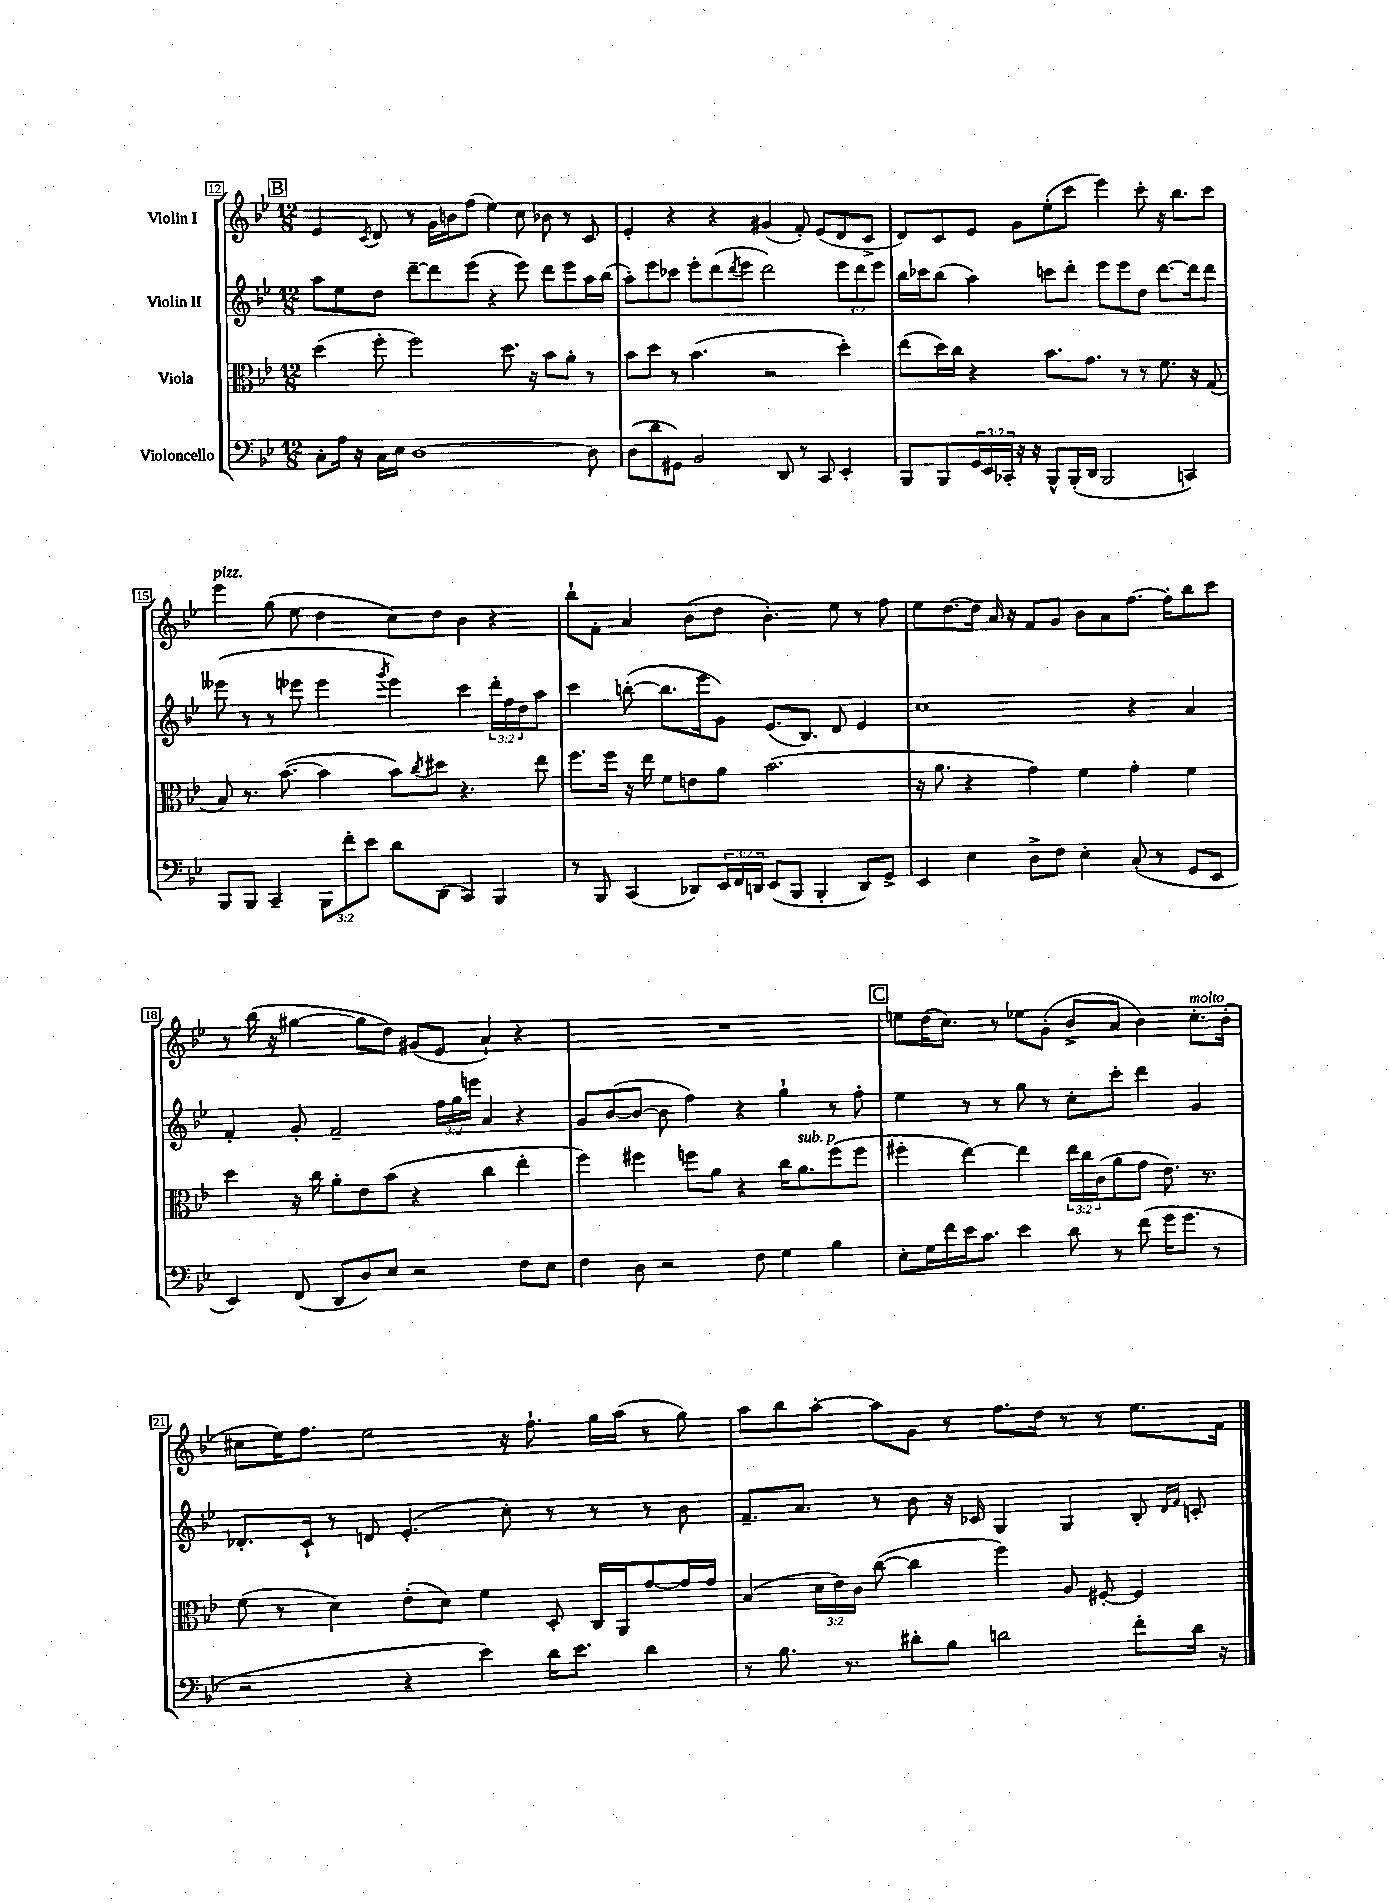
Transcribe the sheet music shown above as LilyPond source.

<<
\new StaffGroup <<
\new Staff = "s0" \with { instrumentName = "Violin I" } {
    \clef treble \key bes \major \numericTimeSignature \time 12/8
    \mark \markup { \box "B" } ees'4 \acciaccatura { c'8 } d'8 r8 g'16 b'16 f''8( ees''4) c''8 bes'8 r8 c'8 |
    ees'4-. r4 r4 gis'4( f'8-.) ees'8( d'8 c'8-> |
    d'8) c'8 ees'8 g'8 ees''8-.( c'''8 ees'''4) c'''8-. r16 bes''8. c'''8 |
    ees'''4^\markup { \italic "pizz." } g''8( ees''8 d''4 c''8) d''8 bes'4 r4 |
    bes''8-! f'8-. a'4 bes'8( d''8 bes'4.-.) ees''8 r8 f''8 |
    ees''8 d''8.~ d''16 a'16 r16 f'8 g'8 bes'8 a'8 f''8.~ f''16-. bes''8 c'''8 |
    r8 bes''16( r16 gis''4~ gis''8 d''8) gis'8( ees'8 a'4-!) r4 |
    R1. |
    \mark \markup { \box "C" } e''8 d''16( c''8.) r8 ees''8 g'8-.( bes'8-> a'8 bes'4) c''8.-.^\markup { \italic "molto" } bes'16-.( |
    cis''8 ees''16) f''8. ees''2 r16 f''8.-! g''16 a''16( r8 g''8) |
    a''8 bes''8 a''8~-. a''8 g'8 r8 f''8. d''16 r8 r8 ees''8. f'16 \bar "|." |
}
\new Staff = "s1" \with { instrumentName = "Violin II" } {
    \clef treble \key bes \major \numericTimeSignature \time 12/8 \override Staff.TupletNumber.text = #tuplet-number::calc-fraction-text
    \mark \markup { \box "B" } a''8 ees''8 d''8 d'''8~-- d'''8 ees'''8( r4 ees'''8) d'''8 ees'''8 a''16 bes''16( |
    a''8-.) ees'''8 ces'''8 ees'''8-. d'''8( \acciaccatura { d'''8 } ees'''8 d'''2) \tuplet 3/2 { ees'''8 d'''8 ees'''8 } |
    bes''16 ces'''16 bes''8( a''4) c'''8 d'''8-. ees'''8 ees'''8 d''8 d'''8.~ d'''16 d'''8 |
    eeses'''8( r8 r8 ees'''8 ees'''4 \acciaccatura { g'''8 } ees'''4) c'''4 \tuplet 3/2 { d'''16-. f''16 d''16 } a''8 |
    c'''4 b''8~-.( b''8. ees'''16 g'8) ees'8.( bes8.) d'8 ees'4 |
    c''1 r4 a'4 |
    f'4-. g'8-. f'2-- \tuplet 3/2 { f''16 g''16 e'''16 } a'4 r4 |
    g'8 bes'8~( bes'8~ bes'8 f''4) r4 g''4-! r8 f''8-. |
    \mark \markup { \box "C" } ees''4 r8 r8 g''8 r8 c''8-. c'''8-. d'''4 g'4 |
    des'8.-. c'16-! r8 d'8 ees'4.-.( c''8-.) r8 r8 r8 bes'8 |
    f'8.-- a'8. r8 bes'8 r16 ces'16 g4 g4 bes8-. \grace { d'16 f'16 } c'8-. \bar "|." |
}
\new Staff = "s2" \with { instrumentName = "Viola" } {
    \clef alto \key bes \major \numericTimeSignature \time 12/8 \override Staff.TupletNumber.text = #tuplet-number::calc-fraction-text
    \mark \markup { \box "B" } d''4( f''8-. f''2) d''8. r16 bes'8 a'8-. r8 |
    bes'8 d''8 r8 bes'4.( r2 d''4-.) |
    ees''8( d''16) c''16 r4 bes'8. g'8. r8 r8 f'8. r16 g8( |
    bes8) r8. bes'8.~( bes'4 bes'8) \acciaccatura { c''8 } dis''8 r4. ees''8 |
    f''8. f''16 r16 ees''16 f'8 e'8 a'8 bes'2.( |
    r16 a'8. r4 g'4) f'4 g'4-. f'4 |
    d''4 r16 c''16 a'8-. ees'8 bes'8( r4 c''4 ees''4-. |
    f''4) fis''4 f''8 a'8 r4 c''16 a'8.^\markup { \italic "sub. p" } f''8( f''8 |
    \mark \markup { \box "C" } fis''4-. ees''4~) ees''4 \tuplet 3/2 { ees''16 c''16 c'16( } a'8 g'8 ees'8.) r8. |
    f'8( r8 d'4) ees'8-.( d'8) f'4 d8-. c16 a,16 g'8~ g'16 g'16 |
    bes4( \tuplet 3/2 { d'16 ees'16) c'16 } c''8~( c''4 f''4) a8 fis8~-. fis4 \bar "|." |
}
\new Staff = "s3" \with { instrumentName = "Violoncello" } {
    \clef bass \key bes \major \numericTimeSignature \time 12/8 \override Staff.TupletNumber.text = #tuplet-number::calc-fraction-text
    \mark \markup { \box "B" } c8-. a16 r16 c16 ees16 d1~ d8 |
    d8( d'8 gis,8) bes,2 d,8 r8 c,8 ees,4-. |
    bes,,8 bes,,8 \tuplet 3/2 { g,16 ees,16 ces,16-. } r16 r16 bes,,8-^ bes,,16-.( d,16 bes,,2 c,4) |
    bes,,8 bes,,8 c,4-- \tuplet 3/2 { bes,,8 f'8-. ees'8 } d'8 d,8( c,4) bes,,4 |
    r8 bes,,8 c,4( des,8) \tuplet 3/2 { ees,16 f,16 d,16 } ees,8( bes,,8 bes,,4-. d,8) g,8-> |
    ees,4 ees4 d8-> f8 ees4-. c8-.( r8 g,8 ees,8 |
    ees,4) f,8( d,8 d8) ees8 r2 f8 ees8 |
    f4 d8 r2 f8 g4 bes4 |
    \mark \markup { \box "C" } ees8-. g16 f'16 ees'16 c'8. ees'4 d'8 r8 f'8( g'16 g'8. r8 |
    r2 r4 ees'4) d'16 ees'8. d'4 |
    r8 bes8. r8. dis'8-. bes8 d'2 f'8-. d'16 r16 \bar "|." |
}
>>
>>
\layout { \context { \Score currentBarNumber = #12 \override BarNumber.stencil = #(make-stencil-boxer 0.1 0.3 ly:text-interface::print) } }
